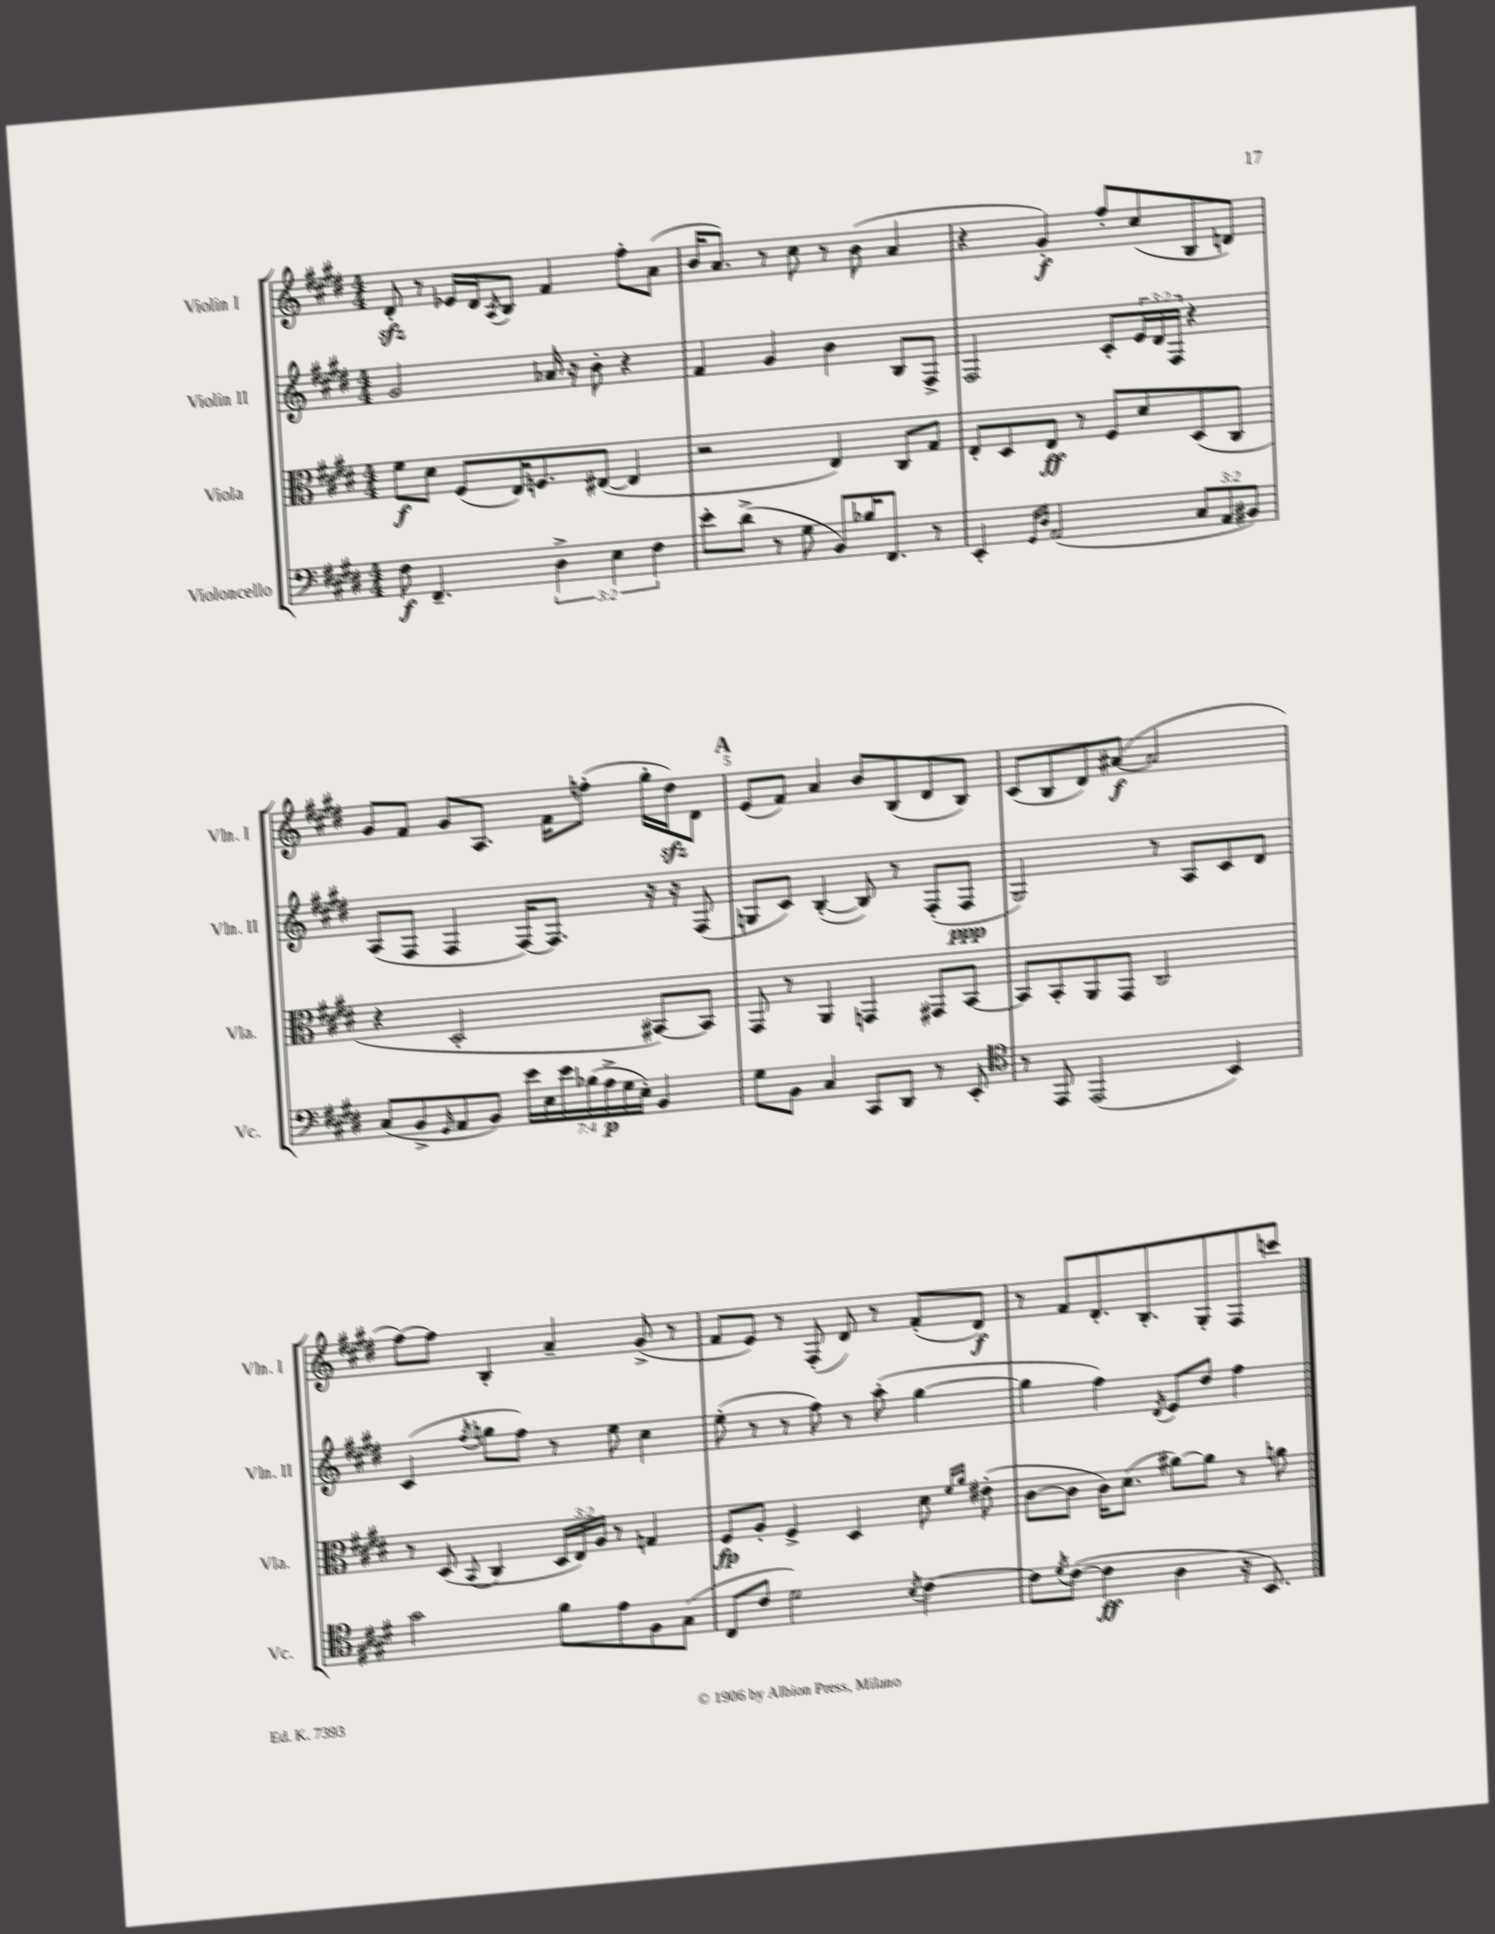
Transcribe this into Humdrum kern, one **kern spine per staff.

**kern	**kern	**kern	**kern
*staff4	*staff3	*staff2	*staff1
*clefF4	*clefC3	*clefG2	*clefG2
*k[f#c#g#d#]	*k[f#c#g#d#]	*k[f#c#g#d#]	*k[f#c#g#d#]
*M4/4	*M4/4	*M4/4	*M4/4
8F#	8f#	2g#	8d#'
4.FF#~	8d#	.	8r
.	(8F#	.	16e-
.	.	.	16d#
.	.	.	8qA
.	16E)	.	8B
.	8.F	.	.
6D#^	.	16a-	4f#
.	.	16r	.
.	([8E#	8b'	.
6E	.	.	.
.	4E#]	4r	8ff#'
6F#	.	.	.
.	.	.	(8a
=	=	=	=
8e'	2r	4f#	16b
.	.	.	8.a)
(8d#^	.	.	.
8r	.	4g#	8r
8G#	.	.	8cc#
8BB)	4E)	4b	8r
16B-	.	.	(8b
8.FF#	.	.	.
.	8C#	8B	4a
8r	8G#	8F#^	.
=	=	=	=
4EE'	8E'	2F#	4r
.	8D#	.	.
16qqGG#	.	.	.
16qqD#	.	.	.
(2AA	8E	.	4g#')
.	8r	.	.
.	8F#	8c#'	8ff#'
.	8d#	24e	(8cc#
.	.	24d#	.
.	.	24F#	.
12C#	(8D#	4r	8B
12AA	.	.	.
.	8C#	.	8d)
12BB#)	.	.	.
=	=	=	=
(8C#	4r	(8A	8g#
8BB^	.	8F#	8f#
16qqGG#	.	.	.
8AA	2D#'	4F#	8g#
8BB)	.	.	8.A
28e	.	[16F#)	.
28E	.	.	.
.	.	8.F#]	16f#
28e	.	.	.
(28B-	.	.	.
.	.	.	(8ff'
28A^	.	.	.
28G#	.	.	.
28E')	.	.	.
4BB	[8BB#)	16r	16gg#'
.	.	16r	16dd#)
.	8BB#]	(8F#	8d#
=	=	=	=
8G#	8GG#	8G	(8e
8BB	8r	8c#)	8f#)
4C#	4AA	([4B'	4a
8CC#	4GG	8B])	8b
8DD#	.	8r	(8B
8r	8GG#	(8F#'	8d#
8EE'	[8BB	8F#	8B)
=	=	=	=
*clefC4	*	*	*
8r	8BB]	2G#)	(8c#
8EE	8BB'	.	8B
(2EE	8AA	.	8d#)
.	8GG#	.	([8a#
.	2C#	8r	2a#]
.	.	8A	.
4BB)	.	8c#	.
.	.	8d#	.
=	=	=	=
2g#	8r	(4c#	[8ff#)
.	(8D#	.	8ff#]
.	8qqBB	8qff#	.
.	4C#	8gg	4B'
.	.	8ff#)	.
8f#	24D#	8r	4a~
.	24E)	.	.
.	24A	.	.
8e	8r	8ee	.
8F#	4G	4cc#	(8g#^
(8G#	.	.	8r
=	=	=	=
8C#	8F#	(8ee'	8f#
8c#	8A'	8r	8e)
2d#)	4F#^	8r	8r
.	.	8ff#)	(8F#'
.	4D#	8r	8d#)
.	.	(8aa'	8r
8qB	.	.	.
[4c#	8d#	[4gg#	(8f#'
.	16qqf#	.	.
.	16qqa	.	.
.	(8e#'	.	8d#)
=	=	=	=
8c#]	[8c#	4gg#]	8r
8qd#	.	.	.
([8c#	8c#]	.	8f#
4c#]	16c#)	4ff#)	8.d#'
.	(8.d#	.	.
.	.	.	8.B'
.	.	8qd#	.
4A	[8a#)	8e	.
.	8a#]	8dd#	8G#'
16r	8r	4ff#	8F#
8.BB)	.	.	.
.	8a	.	8ccc
==	==	==	==
*-	*-	*-	*-
